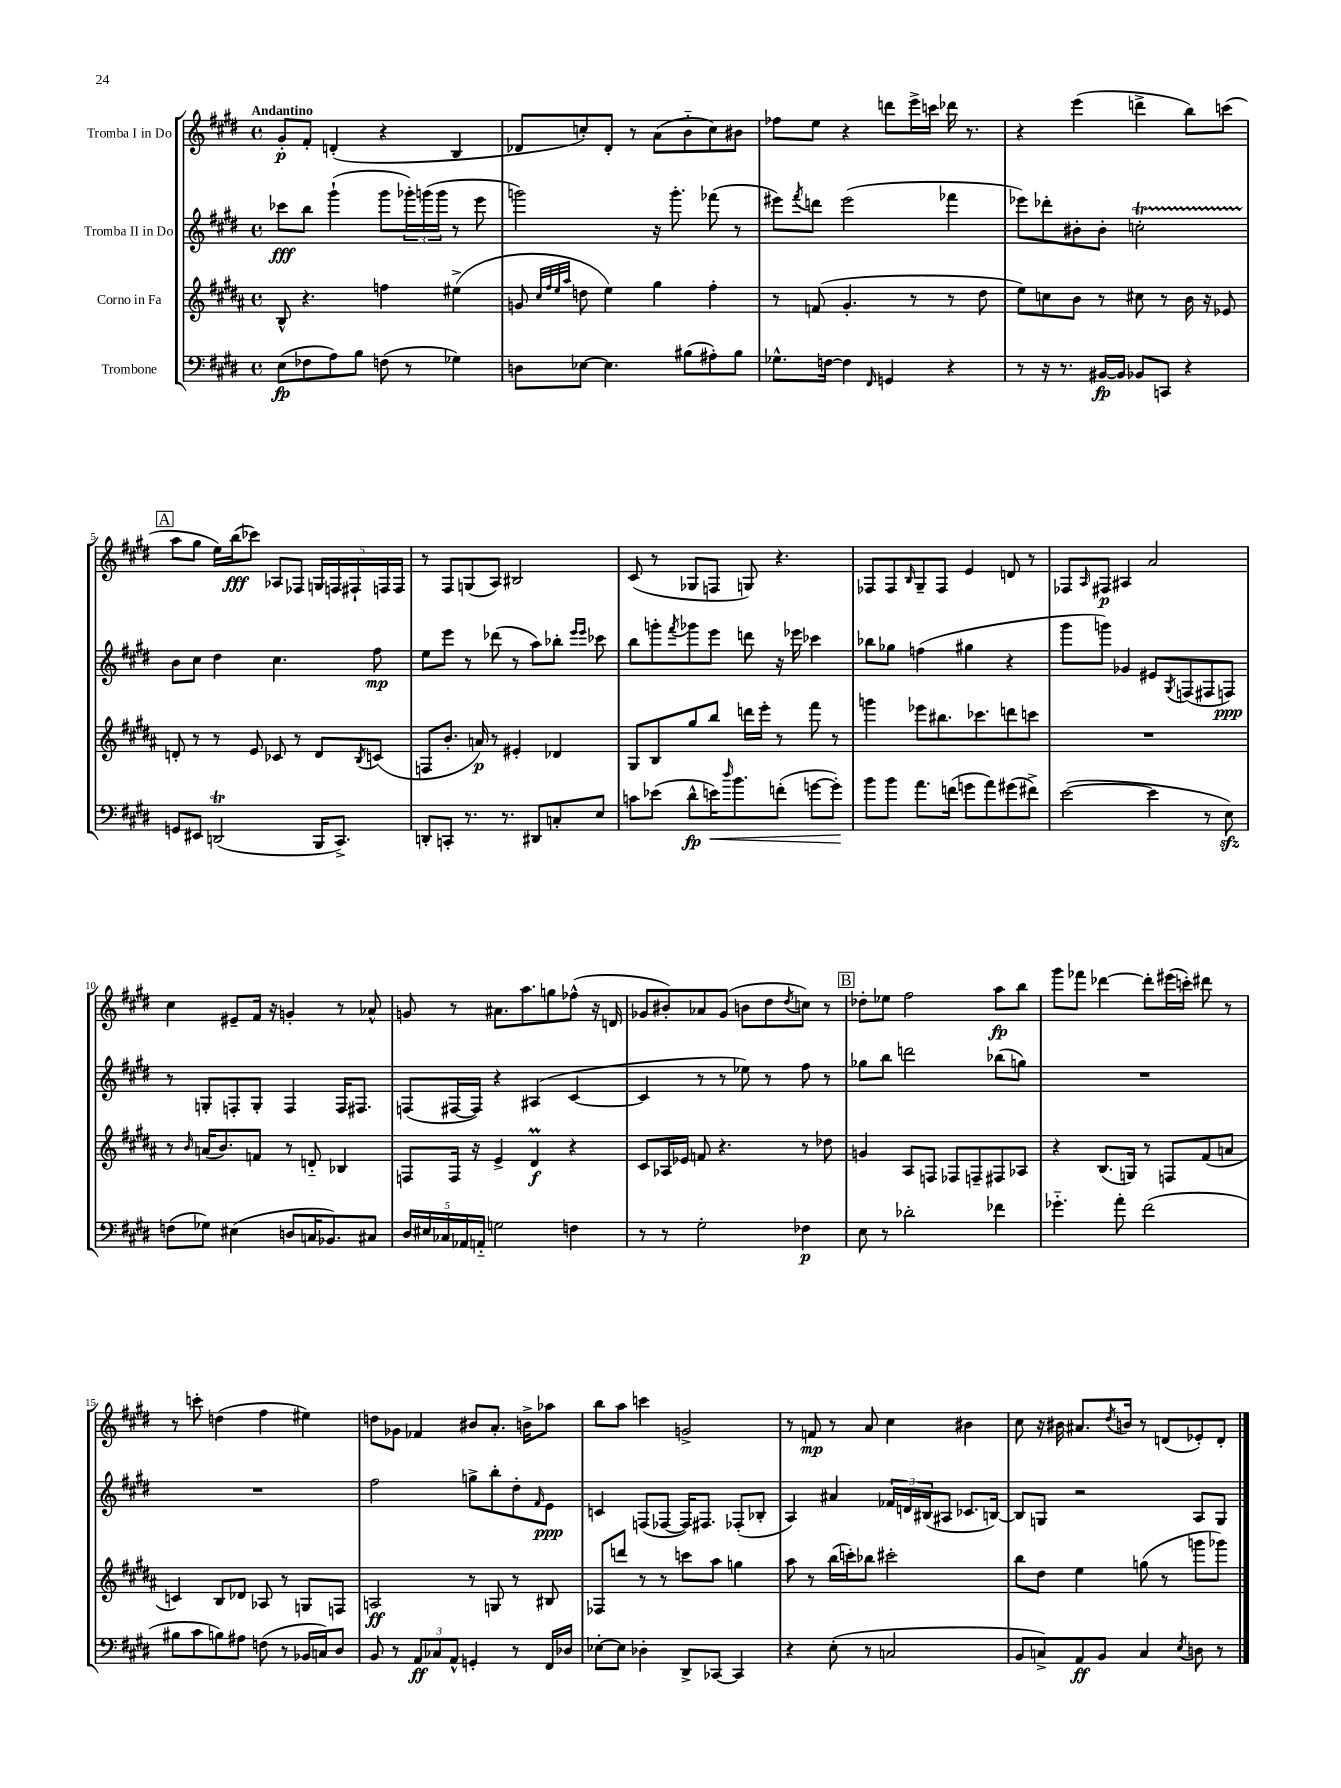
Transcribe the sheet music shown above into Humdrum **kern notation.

**kern	**kern	**kern	**kern
*staff4	*staff3	*staff2	*staff1
*clefF4	*clefG2	*clefG2	*clefG2
*k[f#c#g#d#]	*k[f#c#g#d#a#]	*k[f#c#g#d#]	*k[f#c#g#d#]
*M4/4	*M4/4	*M4/4	*M4/4
*met(c)	*met(c)	*met(c)	*met(c)
(8E\L	8B^^/	8ccc-\L	8g#'/L
8F-\	4.r	8bb\J	8f#'/J
8A\)	.	(4ggg#`\	(4d'/
8B\J	.	.	.
(8F\	4ff\	8ggg#\L	4r
8r	.	24ggg-'\L)	.
.	.	(24ggg\	.
.	.	24ggg\JJ	.
4G-\)	(4ee#^\	8r	4B/
.	.	8eee\	.
=	=	=	=
8D\L	8g/	2ggg\)	8d-/L
.	32qqcc#/LLL	.	.
.	32qqff#/	.	.
.	32qqee/	.	.
.	32qqaa#/JJJ	.	.
[8E-\J	8dd\	.	8cc'/)
4.E-\]	4ee\)	.	8d-'/J
.	.	.	8r
.	4gg#\	16r	(8a\L
.	.	8.ggg'\	.
(8B#\L	.	.	8b'~\
8A#'\)	4ff#'\	(8fff-\	8cc\)
8B#\J	.	8r	8b#\J
=	=	=	=
8.G-^^\L	8r	8eee#\L)	8ff-\L
.	.	8qfff#/	.
.	(8f/	8ddd\J	8ee\J
[16F\Jk	.	.	.
4F\]	4.g#'/	(2eee#\	4r
16qqFF#/	.	.	.
4GG/	.	.	8ddd\L
.	8r	.	16eee^\L
.	.	.	16ccc\JJ
4r	8r	4fff-\	16ddd-\
.	.	.	8.r
.	8dd#\	.	.
=	=	=	=
8r	8ee\L)	8eee-\L)	4r
16r	8cc\	8ddd-'\	.
8.r	.	.	.
.	8b\J	8b#'\	(4eee\
[16BB#/LL	8r	8b#'\J	.
16BB#/]JJ	.	.	.
8BB-/L	8cc#\	2cc'\	4ddd^\
8CC/J	8r	.	.
4r	16b\	.	8bb\L)
.	16r	.	.
.	8e-/	.	(8ccc\J
=	=	=	=
8GG/L	8d'/	8b\L	8aa\L
8EE#/J	8r	8cc#\J	8gg#\J
(2DD/	8r	4dd#\	16ee\LL)
.	.	.	(16bb\J
.	8e/	.	8ccc-\J)
.	8c-/	4.cc#\	8A-/L
.	8r	.	8F-/J
16BBB/LK	8d/L	.	20G/LL
.	.	.	20F/
8.CC#^/J)	.	.	.
.	.	.	20F#`/
.	8qB/	.	.
.	(8c/J	8ff#\	.
.	.	.	20F/
.	.	.	20F/JJ
=	=	=	=
8DD'/L	8F/L	8ee\L	8r
8CC'/J	8.b'/J	8eee\J	8F#/L
8.r	.	8r	(8G/
.	16a/)	.	.
.	8r	(8ddd-\	8A/J)
8.r	.	.	.
.	4e#'/	8r	2B#/
8DD#/L	.	8aa\L)	.
8C'/	4d-/	8bb-'\J	.
.	.	16qqeee/LL	.
.	.	16qqeee/JJ	.
8E/J	.	8ccc-\	.
=	=	=	=
8c\L	8G#/L	8bb\L	(8c#/
(8e-\J	8B/	8ggg'\	8r
.	.	8qfff#/	.
8d#^^\L	8gg#/	8ggg-\	8G-/L
16e\K)	8bb/J	8eee\J	8F/J
16qqdd#/	.	.	.
8.b\	.	.	.
.	16ddd\LL	8ddd\	8G/)
.	16eee'\JJ	.	.
(8f'\J	8r	16r	4.r
.	.	16eee-\	.
[8g\L	8fff#\	4ccc-\	.
8g'\]J)	8r	.	.
=	=	=	=
8b\L	4ggg\	8bb-\L	8F-/L
8b\J	.	8gg-\J	8F-/
.	.	.	16qqB/
8.a\L	8eee-\L	(4ff\	8G#~/
.	8.bb#\	.	8F-/J
(16f\Jk	.	.	.
8g\L	.	4gg#\	4e/
.	8.ccc-\	.	.
8a\)	.	.	.
(8g#\	8ddd\	4r	8d/
8f#^\J)	8ccc\J	.	8r
=	=	=	=
([2e\	1r	8ggg#\L	8F-/L
.	.	.	16qqA/
.	.	8ggg\J)	8F#/J
.	.	4g-/	4A#/
4e\]	.	8e#/L	2a/
.	.	8qG#/	.
.	.	(8F/	.
8r	.	8F#/	.
8E\)	.	8F/J)	.
=	=	=	=
(8F\L	8r	8r	4cc#\
.	16qqb/	.	.
8G-\J)	(16a/LK	8G'/L	.
.	8.b/)	.	.
(4E#\	.	8F'/	8e#~/L
.	8f/J	8G'/J	16f#/Jk
.	.	.	16r
8D/L	8r	4F/	4g'/
16C/K	8d'~/	.	.
8.BB-/)	.	.	.
.	4B-/	16F/LK	8r
.	.	8.F#/J	.
8C#/J	.	.	8a-^^/
=	=	=	=
20D#/LL	8F/L	(8F/L	8g/
20E#/	.	.	.
20C-/	.	.	.
.	16F/Jk	[16F#/L	8r
20AA-/	.	.	.
.	16r	16F#/]JJ)	.
20AA'~/JJ	.	.	.
2G\	4e^/	4r	8.a#\L
.	.	.	8.aa\
.	4d#/	(4A#/	.
.	.	.	8gg\
4F\	4r	[4c#/	(8ff-^^\J
.	.	.	16r
.	.	.	16d/
=	=	=	=
8r	8c#/L	4c#/]	8g-/L
8r	16A-/L	.	8b#'/)
.	16e-/JJ	.	.
2G#'\	8f/	8r	8a-/
.	4.r	8r	(8g-/J
.	.	8ee-\)	8b\L
.	.	8r	8dd#\
.	.	.	8qdd#/
4F-\	8r	8ff#\	8cc\J)
.	8dd-\	8r	8r
=	=	=	=
8E\	4g/	8gg-\L	8dd-'\L
8r	.	8bb\J	8ee-\J
2d-'\	8A#/L	2ddd\	2ff#\
.	8F/J	.	.
.	8F-/L	.	.
.	8F~/	.	.
4f-\	8F#/	(8bb-\L	8aa\L
.	8A-/J	8gg\J)	8bb\J
=	=	=	=
4.g-'~\	4r	1r	8ggg#\L
.	.	.	8fff-\J
.	(8.B/L	.	[4ddd-\
8a'\	.	.	.
.	16G/Jk)	.	.
(2f#\	8r	.	8ddd-'\]L
.	8F/L	.	(16eee#\L
.	.	.	16ccc'\JJ)
.	(8f#/	.	8ddd#\
.	8a/J	.	8r
=	=	=	=
8B#\L	4c/)	1r	8r
8c#\	.	.	8ccc'\
8B\)	8B/L	.	(4dd\
8A#\J	8d-/J	.	.
(8F\	8A-/	.	4ff#\
8r	8r	.	.
16BB-/LL	8G/L	.	4ee#\)
16C/J)	.	.	.
8D#/J	8F/J	.	.
=	=	=	=
8BB/	2A/	2ff#\	8dd\L
8r	.	.	8g-\J
12AA/L	.	.	4f-/
12C-/	.	.	.
12AA^^/J	.	.	.
4GG'/	8r	8gg^\L	8b#/L
.	8G/	8bb'\	8.a'/J
8r	8r	8dd#'\	.
.	.	.	16b^\LK
.	.	16qqf#/	.
16FF#/LL	8B#/	8e\J	8aa-\J
16D-/JJ	.	.	.
=	=	=	=
[8E-'\L	8F-/L	4c/	8bb\L
8E-\]J	8ddd/J	.	8aa\J
4D-'\	8r	(8F/L	4ccc\
.	8r	[8F-/J	.
8DD#^/L	8ccc\L	16F-/]LK)	2g^/
.	.	8.F#/J	.
[8CC-/J	8aa#\J	.	.
4CC-/]	4gg\	(8F-'/L	.
.	.	8B-'/J	.
=	=	=	=
4r	8aa#\	4A/)	8r
.	8r	.	8f/
(8E'\	(16bb\LL	4a#/	8r
.	16ccc'\J)	.	.
8r	8bb-\J	.	8a/
2C/	2ccc#'\	24f-/LL	4cc#\
.	.	24d/	.
.	.	(24B#/J	.
.	.	8A#/J	.
.	.	8.c-/L	4b#\
.	.	[16B/Jk)	.
=	=	=	=
8BB/L	8bb\L	8B/]L	8cc#\
8C^/)	8dd#\J	8G/J	16r
.	.	.	16b#\
8AA/	4ee\	2r	8.a#/L
8BB/J	.	.	.
.	.	.	8qdd#/
.	.	.	16b/Jk
4C/	(8gg\	.	8r
.	8r	.	(8d/L
8qE/	.	.	.
8D\	8ggg\L	8A/L	8e-'/)
8r	8ggg-\J)	8G/J	8d'/J
==	==	==	==
*-	*-	*-	*-
